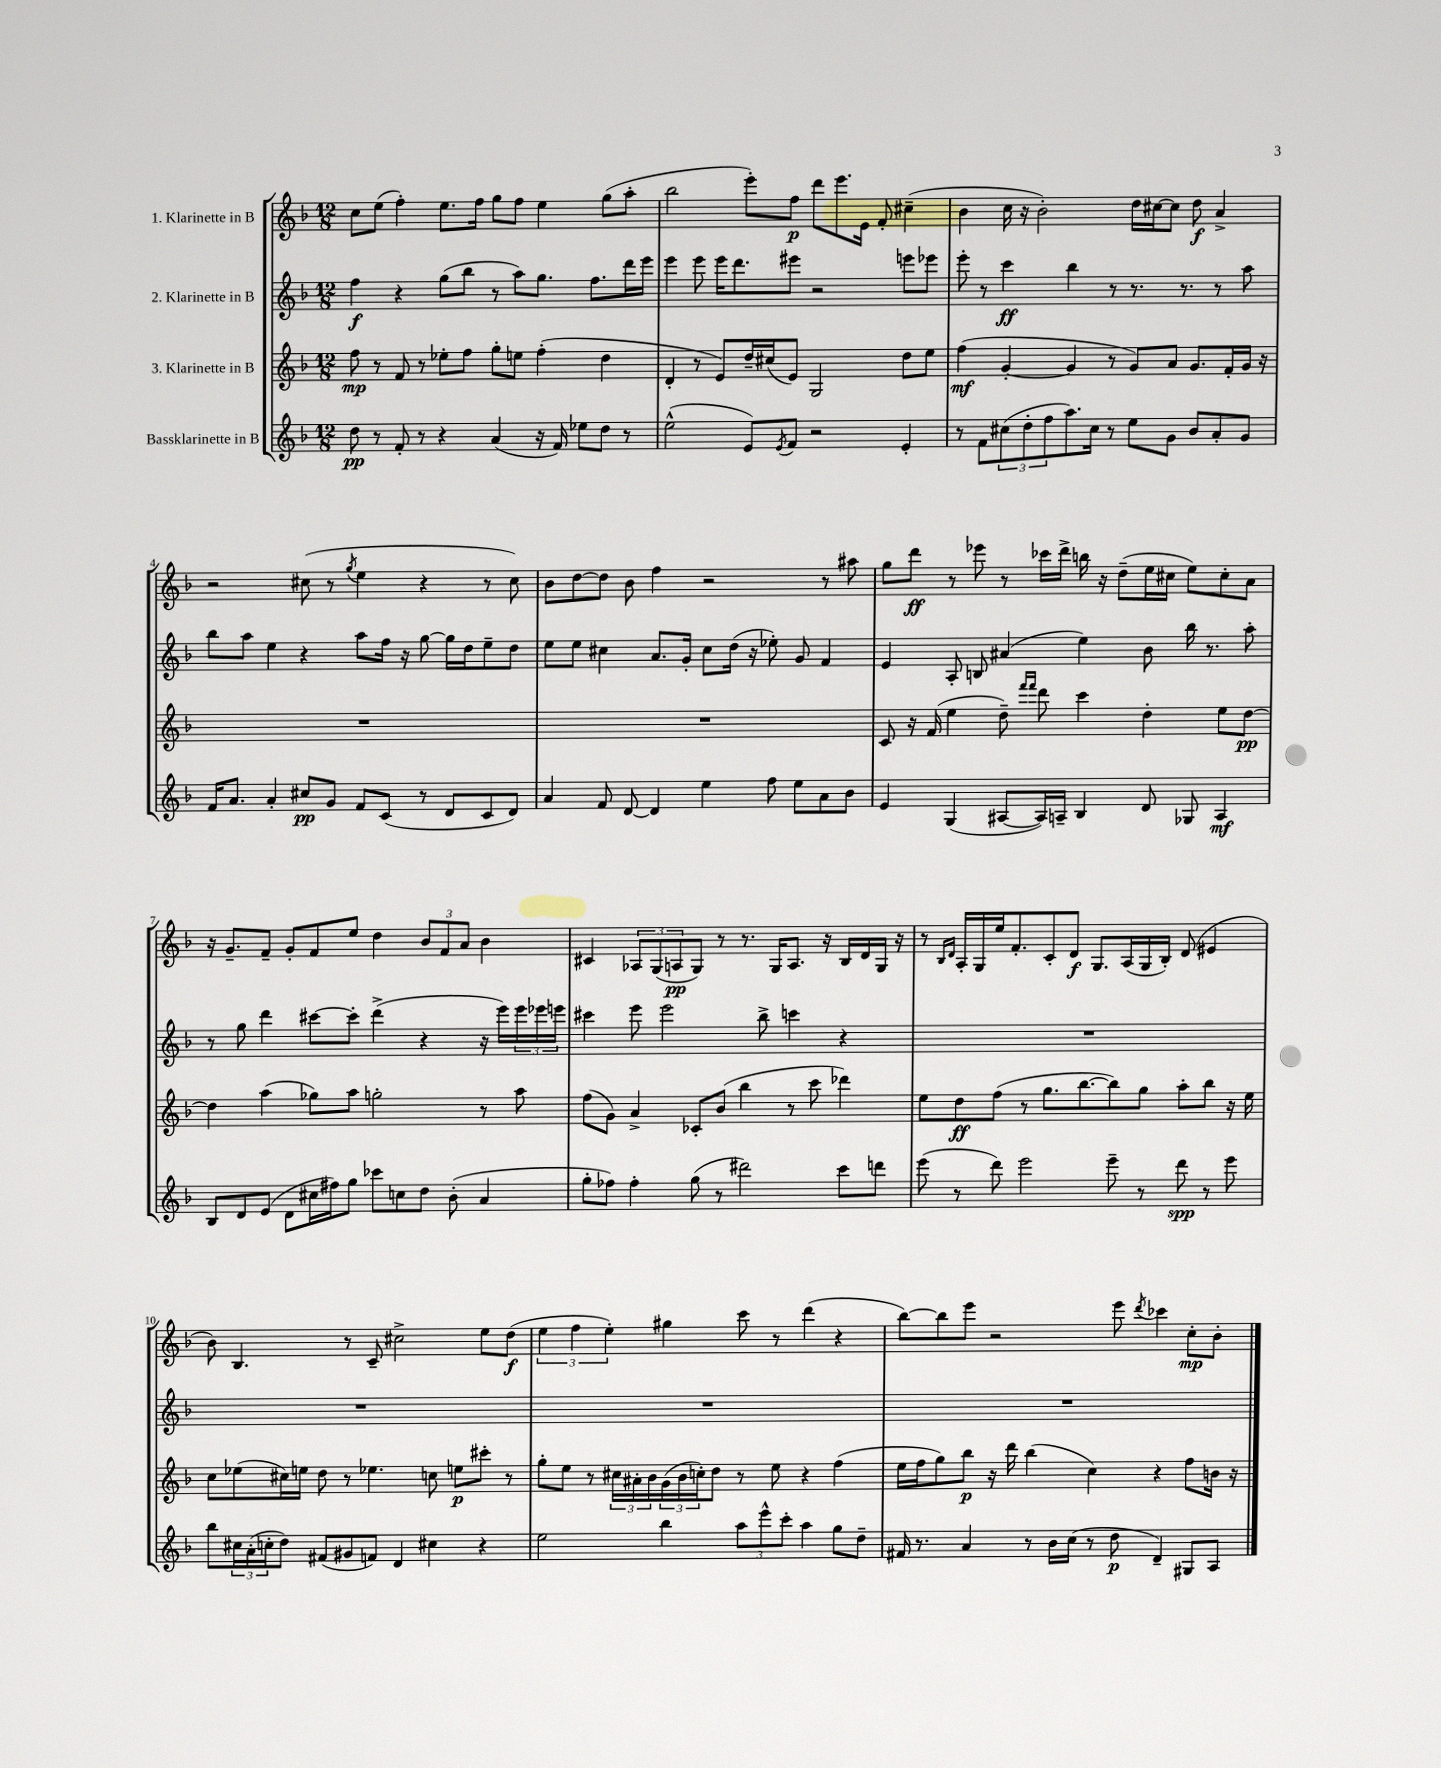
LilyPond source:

<<
\new StaffGroup <<
\new Staff = "s0" \with { instrumentName = "1. Klarinette in B" } {
    \clef treble \key f \major \numericTimeSignature \time 12/8
    c''8 e''8( f''4-.) e''8. f''16 g''8 f''8 e''4 g''8( a''8-. |
    bes''2 e'''8-.) f''8\p d'''8 e'''8. e'16 f'8-. cis''4--( |
    bes'4 c''16 r16 bes'2-.) d''16 cis''16~ cis''8 d''8\f a'4-> |
    r2 cis''8( r8 \acciaccatura { g''8 } e''4 r4 r8 cis''8) |
    bes'8 d''8~ d''8 bes'8 f''4 r2 r8 ais''8 |
    g''8 d'''8\ff r8 ees'''8 r8 ces'''16 d'''16-> b''16 r16 d''8--( e''16 cis''16 e''8) cis''8-. a'8 |
    r16 g'8.-- f'8-- g'8-. f'8 e''8 d''4 \tuplet 3/2 { bes'8 f'8 a'8 } bes'4 |
    cis'4 \tuplet 3/2 { aes8 g8( a8\pp } g8) r8 r8. g16 a8. r16 bes16 d'16 g16 r16 |
    r8 \grace { bes16 d'16 } a16-. g16 e''16 f'8.-. c'8-. d'8\f g8. a16( g16 bes16-.) d'8( eis'4 |
    bes'8) bes4. r8 c'8-- cis''2-> e''8 d''8\f( |
    \tuplet 3/2 { e''4 f''4 e''4-.) } gis''4 c'''8 r8 d'''4( r4 |
    bes''8~) bes''8 e'''8 r2 e'''8 \acciaccatura { d'''8 } ces'''4 c''8-.\mp bes'8-. \bar "|." |
}
\new Staff = "s1" \with { instrumentName = "2. Klarinette in B" } {
    \clef treble \key f \major \numericTimeSignature \time 12/8
    f''4\f r4 g''8( bes''8 r8 a''8) g''8. f''8. d'''16 e'''16 |
    e'''4 e'''8 e'''16 d'''8. eis'''8 r2 e'''8 ees'''8 |
    e'''8-. r8 c'''4\ff bes''4 r8 r8. r8. r8 a''8 |
    bes''8 a''8 e''4 r4 a''8 f''16 r16 g''8~ g''16 d''16 e''8-- d''8 |
    e''8 e''8 cis''4 a'8. g'16-. cis''8 d''16( r16 ees''8-.) g'8 f'4 |
    e'4 a8-. b8 ais'4( e''4) bes'8 bes''16 r8. a''8-. |
    r8 g''8 d'''4 cis'''8~ cis'''8-. d'''4->( r4 r16 e'''16) \tuplet 3/2 { e'''16 ees'''16 e'''16 } |
    cis'''4 e'''8 e'''2 bes''8-> c'''4 r4 |
    R1. |
    R1. |
    R1. |
    R1. \bar "|." |
}
\new Staff = "s2" \with { instrumentName = "3. Klarinette in B" } {
    \clef treble \key f \major \numericTimeSignature \time 12/8
    f''8\mp r8 f'8 r8 ees''8-. f''8 g''8-. e''8 f''4-.( d''4 |
    d'4-. r8 e'8) d''16-- cis''16( e'8) g2 d''8 e''8 |
    f''4\mf( g'4~-. g'4 r8 g'8) a'8 g'8. f'16-. g'16 r16 |
    R1. |
    R1. |
    c'8 r16 f'16( e''4 d''8--) \grace { f'''16 f'''16 } d'''8 c'''4 d''4-. e''8 d''8~\pp |
    d''4 a''4( ges''8) a''8 g''2-. r8 a''8 |
    f''8( g'8) a'4-> ces'8-. bes'8( bes''4 r8 c'''8 des'''4) |
    e''8 d''8\ff f''8( r8 g''8. bes''8.~ bes''8) g''8 a''8-. bes''8 r16 e''16 |
    c''8 ees''8( cis''16) e''16 d''8 r8 ees''4. c''8 e''8\p cis'''8-. r8 |
    g''8-. e''8 r8 \tuplet 3/2 { cis''16 ais'16-. bes'16 } \tuplet 3/2 { g'16( bes'16 c''16-.) } d''8 r8 e''8 r4 f''4( |
    e''16 f''16 g''8) bes''8\p r16 d'''16 bes''4( c''4) r4 f''8 b'16 r16 \bar "|." |
}
\new Staff = "s3" \with { instrumentName = "Bassklarinette in B" } {
    \clef treble \key f \major \numericTimeSignature \time 12/8
    d''8\pp r8 f'8-. r8 r4 a'4( r16 f'16) ees''8 d''8 r8 |
    e''2-^( e'8) \acciaccatura { e'8 } f'8 r2 e'4-. |
    r8 f'8 \tuplet 3/2 { cis''8( d''8-. f''8 } a''8.) cis''16 r8 e''8 g'8 bes'8 a'8-. g'8 |
    f'16 a'8. a'4-. cis''8\pp g'8 f'8 c'8( r8 d'8 c'8 d'8) |
    a'4 f'8 d'8~ d'4 e''4 f''8 e''8 a'8 bes'8 |
    e'4 g4( ais8~ ais16) a16-- bes4 d'8 ges8 a4\mf |
    bes8 d'8 e'8( d'8 cis''16 fis''16) g''8 ces'''8 c''8 d''8 bes'8-.( a'4 |
    g''8-. fes''8) fes''4-. g''8( r8 dis'''2) c'''8 d'''8 |
    e'''8( r8 d'''8) e'''2 e'''8-- r8 d'''8\spp r8 e'''8 |
    bes''8 \tuplet 3/2 { cis''16 a'16-.( c''16-. } d''8) fis'8( gis'8 f'8) d'4 cis''4 r4 |
    e''2 bes''4 \tuplet 3/2 { a''8 e'''8-^ c'''8-. } a''4 g''8 d''8-- |
    fis'16 r8. a'4 r8 bes'16 c''16( r8 d''8\p d'4--) gis8 a8 \bar "|." |
}
>>
>>
